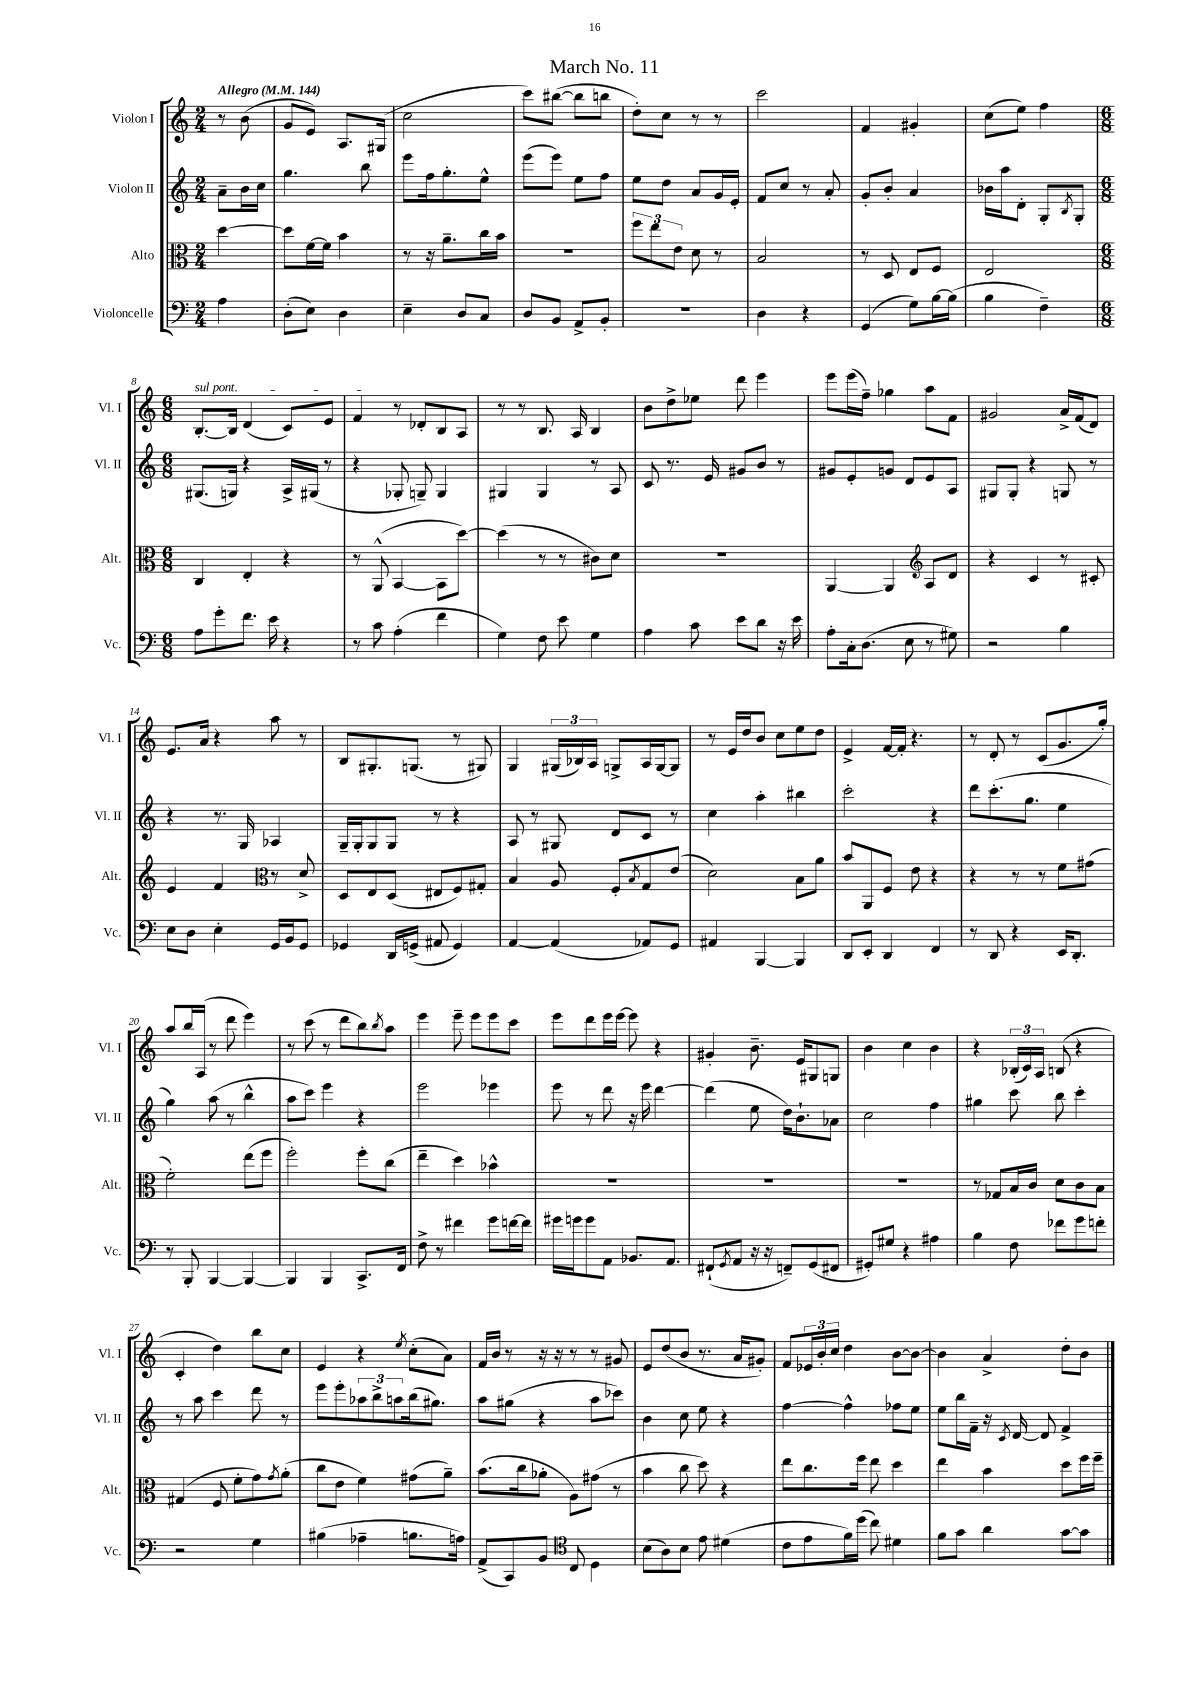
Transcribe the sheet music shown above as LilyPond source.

\header { title = "March No. 11" }
<<
\new StaffGroup <<
\new Staff = "s0" \with { instrumentName = "Violon I" shortInstrumentName = "Vl. I" } {
    \clef treble \key c \major \numericTimeSignature \time 2/4 \partial 4 \tempo "Allegro" 4 = 144
    r8 b'8( |
    g'8 e'8) a8. gis16( |
    c''2 |
    c'''8) bis''8~( bis''8 b''8 |
    d''8-.) c''8 r8 r8 |
    c'''2 |
    f'4 gis'4-. |
    c''8( e''8) f''4 |
    \numericTimeSignature \time 6/8 \once \override TextSpanner.bound-details.left.text = \markup { \italic "sul pont." } b8.~-.\startTextSpan b16 d'4( c'8) e'8 |
    f'4\stopTextSpan r8 des'8-. b8 a8 |
    r8 r8 b8. a16 b4 |
    b'8 d''8-> ees''8 d'''8 e'''4 |
    e'''8 e'''16( f''16--) ges''4 a''8 f'8 |
    gis'2 a'16-> f'16( d'8) |
    e'8. a'16 r4 a''8 r8 |
    b8 gis8.-. g8.( r8 gis8) |
    g4 \tuplet 3/2 { gis16( bes16) a16 } g8-> a16 g16~ g8 |
    r8 e'16 d''16 b'8 c''8 e''8 d''8 |
    e'4-> f'16~ f'16-. r4. |
    r8 d'8-. r8 c'8( g'8. g''16-.) |
    a''8 b''16 a16( r8 d'''8 e'''4) |
    r8 c'''8( r8 d'''8 b''8) \acciaccatura { b''8 } a''8 |
    e'''4 e'''8-- e'''8 e'''8 c'''8 |
    e'''8 d'''8 e'''16 e'''16~ e'''8 r4 |
    gis'4-. b'8.-- e'16 gis8 g8 |
    b'4 c''4 b'4 |
    r4 \tuplet 3/2 { bes16-.( c'16) a16 } b8( r4 |
    c'4-. d''4) b''8 c''8 |
    e'4 r4 \acciaccatura { e''8 } c''8-.( a'8) |
    f'16 b'16 r8 r16 r16 r8 r8 gis'8 |
    e'8 d''8( b'8 r8. a'16 gis'8-.) |
    f'8 \tuplet 3/2 { ees'16 b'16-. c''16 } d''4 b'8~ b'8~ |
    b'4 a'4-> d''8-. b'8 \bar "|." |
}
\new Staff = "s1" \with { instrumentName = "Violon II" shortInstrumentName = "Vl. II" } {
    \clef treble \key c \major \numericTimeSignature \time 2/4 \partial 4
    a'8-- b'16 c''16 |
    g''4. b''8 |
    e'''8 f''16 g''8.-. e''8-^ |
    e'''8( e'''8) e''8 f''8 |
    e''8 d''8 a'8 g'16 e'16-. |
    f'8 c''8 r8 a'8-. |
    g'8-. b'8-. a'4 |
    bes'16 a''16 d'8-. g8-. \acciaccatura { b8 } g8-. |
    \numericTimeSignature \time 6/8 gis8.( g16) r4 a16-> gis16( r8 |
    r4 ges8-. g8--) g4 |
    gis4 gis4 r8 a8 |
    c'8 r8. e'16 gis'8 b'8 r8 |
    gis'8 e'8-. g'8 d'8 e'8 a8 |
    gis8 gis8-. r4 g8 r8 |
    r4 r8. g16 aes4 |
    g16-- g16-. g8 g8 r8 r4 |
    a8 r8 gis8 d'8 c'8 r8 |
    c''4 a''4-. bis''4 |
    c'''2-. r4 |
    d'''8 c'''8.-.( g''8. e''4 |
    g''4) a''8( r8 b''4-^ |
    a''8 c'''8) e'''4 r4 |
    e'''2 ees'''4 |
    e'''8 r8 d'''8 r16 e'''16 d'''4~ |
    d'''4( e''8 d''16) b'8.-! aes'8 |
    c''2 f''4 |
    gis''4 c'''8 b''8 c'''4-. |
    r8 a''8 c'''4 d'''8 r8 |
    e'''8 e'''8-. \tuplet 3/2 { aes''8 b''8-> a''8 } b''16( gis''8.) |
    a''8 gis''8( r4 a''8 ces'''8) |
    b'4 c''8 e''8 r4 |
    f''4~ f''4-^ fes''8 e''8 |
    e''8 b''16 f'16-- r16 \acciaccatura { c'8 } d'16~ d'8 f'4-> \bar "|." |
}
\new Staff = "s2" \with { instrumentName = "Alto" shortInstrumentName = "Alt." } {
    \clef alto \key c \major \numericTimeSignature \time 2/4 \partial 4
    d''4~ |
    d''8 f'16~ f'16 b'4 |
    r8 r16 a'8.-- c''16 b'16 |
    r2 |
    \tuplet 3/2 { f''8 e''8 e'8 } d'8 r8 |
    b2 |
    r8 d8 e8 f8 |
    e2 |
    \numericTimeSignature \time 6/8 c4 e4-. r4 |
    r8 a,8-^( b,4~ b,8 d''8~) |
    d''4( r8 r8 cis'8) d'8 |
    R2. |
    a,4~ a,4 \clef treble a8 d'8 |
    r4 c'4 r8 cis'8-. |
    e'4 f'4 r8 d'8-> |
    \clef alto d8 e8 d8( eis8 f8) gis8-. |
    b4 a8 f8-. \acciaccatura { b8 } g8 e'8( |
    d'2) b8 a'8 |
    b'8 a,8 f8 e'8 r4 |
    r4 r8 r8 f'8 gis'8( |
    f'2-.) e''8( f''8 |
    f''2-.) f''8-. c''8( |
    e''4-- d''4) bes'4-^ |
    R2. |
    R2. |
    R2. |
    r8 ges8 b16 c'16 d'8 c'8 b8 |
    gis4( f8 f'8-. g'8) \acciaccatura { g'8 } a'8-.( |
    c''8 e'8 f'4) gis'8( a'8--) |
    b'8.( c''16 aes'8-. a8) gis'8( r8 |
    b'4 c''8 d''8) r4 |
    e''8 c''8. f''16 e''8 d''4 |
    e''4 b'4 d''8 f''16 f''16-- \bar "|." |
}
\new Staff = "s3" \with { instrumentName = "Violoncelle" shortInstrumentName = "Vc." } {
    \clef bass \key c \major \numericTimeSignature \time 2/4 \partial 4
    a4 |
    d8-.( e8) d4 |
    e4-- d8 c8 |
    d8 b,8 a,8-> b,8-. |
    r2 |
    d4 r4 |
    g,4( g8) b16~ b16( |
    b4 f4--) |
    \numericTimeSignature \time 6/8 a8 g'8-. f'8. e'16 r4 |
    r8 c'8 a4-.( f'4 |
    g4) f8 e'8 g4 |
    a4 c'8 e'8 d'8 r16 e'16 |
    a8-. c16-. d8.( e8 r8 gis8) |
    r2 b4 |
    e8 d8 e4-. g,16 b,16 g,8 |
    ges,4 d,16 g,16->( ais,8 g,4) |
    a,4~ a,4( aes,8) g,8 |
    ais,4 b,,4~ b,,4 |
    d,8 e,8-. d,4 f,4 |
    r8 d,8 r4 e,16 d,8.-. |
    r8 b,,8-. b,,4~ b,,4~ |
    b,,4 b,,4 c,8.-> f,16 |
    f8-> r8 fis'4 g'8 f'16~ f'16 |
    gis'16 g'16 g'8 a,8 bes,8. a,8. |
    fis,8-!( \acciaccatura { g,8 } a,8 r16 r16 f,8--) g,8( fis,8 |
    gis,8-.) gis8 r4 ais4 |
    b4 f8 fes'8 g'8 f'8-. |
    r2 g4 |
    bis4( aes4-- b8. a16) |
    a,8->( c,8) b,8 c8 d4 |
    \clef tenor b8( a8) b8 e'8 dis'4( |
    c'8 e'8 f'16) d''16( c''8) dis'4 |
    f'8 g'8 a'4 g'8~ g'8 \bar "|." |
}
>>
>>
